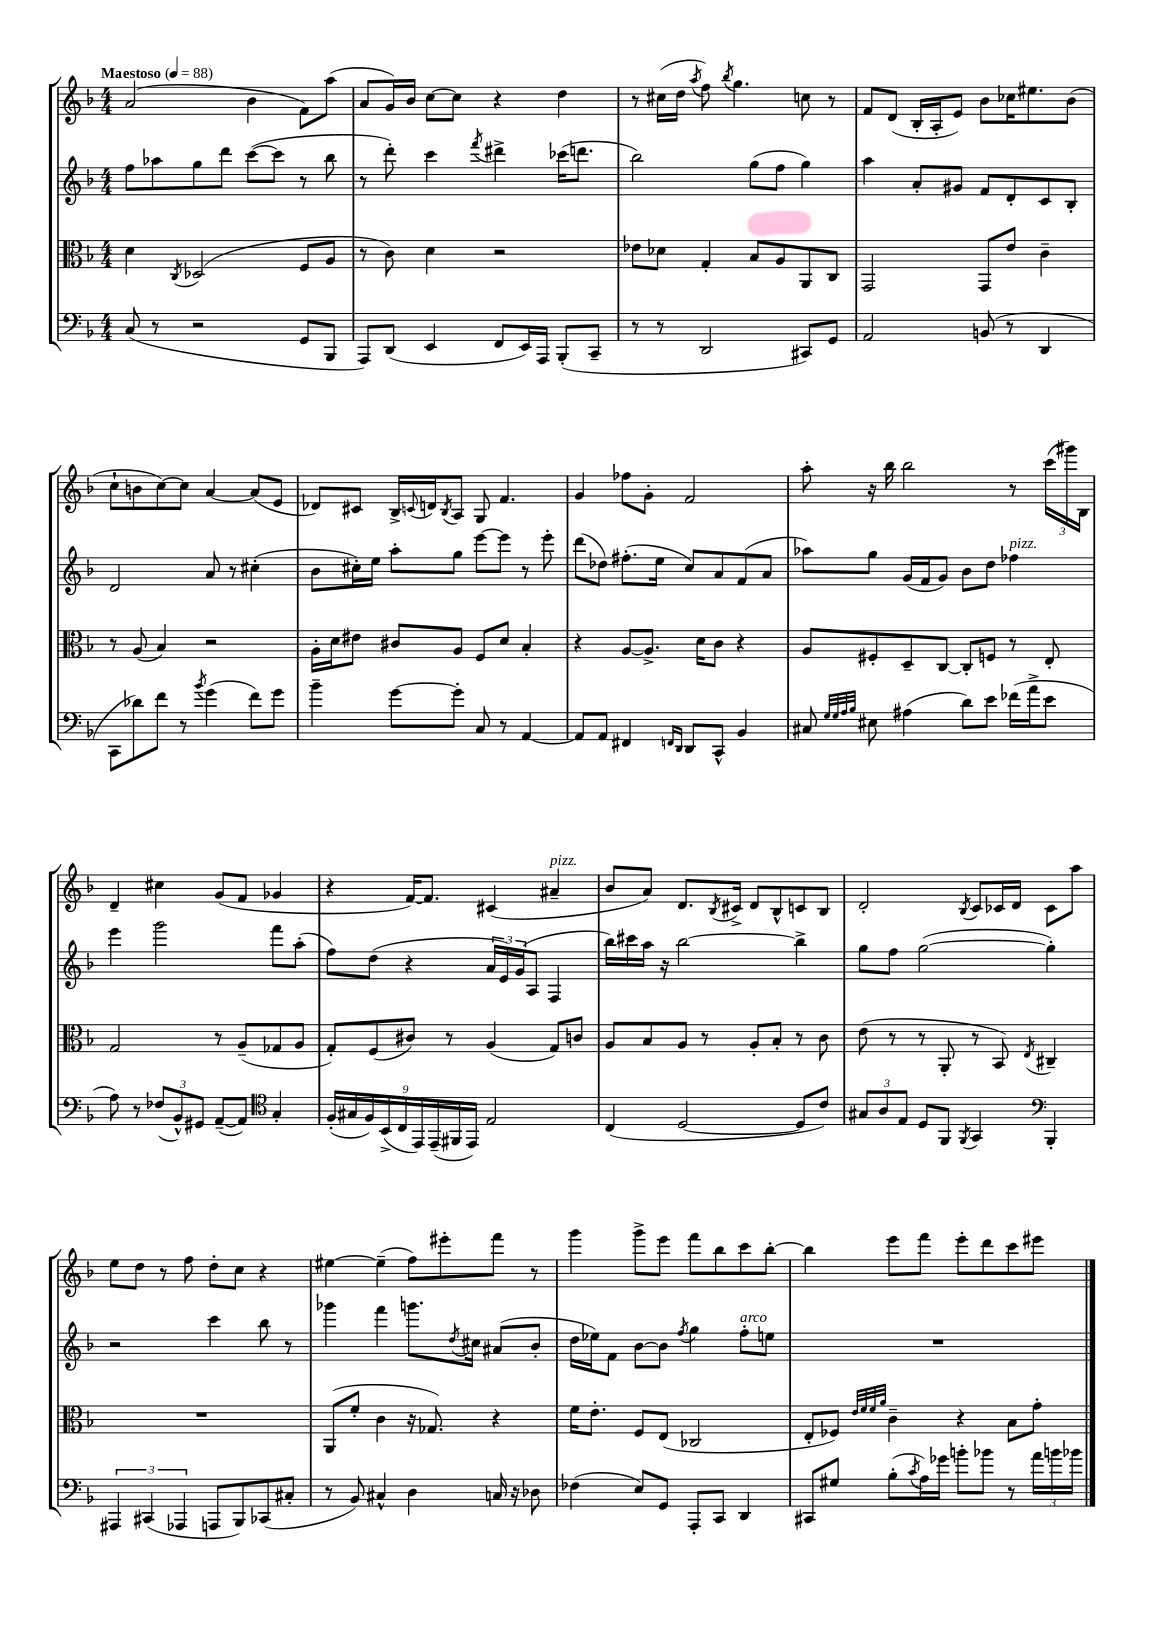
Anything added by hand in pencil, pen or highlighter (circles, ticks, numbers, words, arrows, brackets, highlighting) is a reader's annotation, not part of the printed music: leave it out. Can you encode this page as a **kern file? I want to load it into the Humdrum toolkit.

**kern	**kern	**kern	**kern
*staff4	*staff3	*staff2	*staff1
*clefF4	*clefC3	*clefG2	*clefG2
*k[b-]	*k[b-]	*k[b-]	*k[b-]
*M4/4	*M4/4	*M4/4	*M4/4
*MM88	*MM88	*MM88	*MM88
(8C	4d	8ff	(2a
8r	.	8aa-	.
.	8qC	.	.
2r	(2D-	8gg	.
.	.	8ddd	.
.	.	([8ccc	4b-
.	.	8ccc]	.
8GG	8F	8r	8f)
8BBB-	8A	8bb-	(8aa
=	=	=	=
8AAA)	8r	8r	8a
(8DD	8c)	8ddd')	16g)
.	.	.	16b-
4EE	4d	4ccc	[8cc
.	.	.	8cc]
.	.	8qfff	.
8FF	2r	4ddd#^	4r
16EE)	.	.	.
16AAA	.	.	.
(8BBB-'	.	(16ccc-	4dd
.	.	8.ddd	.
8CC~	.	.	.
=	=	=	=
8r	8e-	2bb-)	8r
8r	8d-	.	(16cc#
.	.	.	16dd
.	.	.	8qaa
2DD	4G'	.	8ff)
.	.	.	8qbb-
.	.	.	4.gg
.	8B-	(8gg	.
.	8A	8ff	.
8CC#)	8AA	4gg)	8cc
8GG	8C	.	8r
=	=	=	=
2AA	2GG	4aa	8f
.	.	.	(8d
.	.	8a'	16B-'
.	.	.	16A'
.	.	8g#	8e)
(8BB	8GG	8f	8b-
8r	8e	8d'	16cc-
.	.	.	8.ee#
4DD	4c~	8c	.
.	.	8B-'	(8b-
=	=	=	=
8CC	8r	2d	8cc`
8d-)	(8A	.	8b
8f	4B-)	.	[8cc)
8r	.	.	8cc]
8qb-	.	.	.
(4g	2r	8a	[4a
.	.	8r	.
8f)	.	(4cc#'	(8a]
8g	.	.	8e
=	=	=	=
4b-~	16A'	8b-	8d-)
.	16d	.	.
.	8e#	16cc#')	8c#
.	.	16ee	.
[8g	8c#	8aa'	16B-^
.	.	.	8qqc
.	.	.	16d
.	.	.	8qB-
8g']	8A	8gg	8A
8C	8F	[8eee	8G
8r	8d	8eee]	4.f
[4AA	4B-'	8r	.
.	.	8eee'	.
=	=	=	=
8AA]	4r	(8ddd	4g
8AA	.	8dd-)	.
4FF#	[8A	(8.ff#'	8ff-
.	8.A^]	.	8g'
.	.	16ee	.
16qqFF	.	.	.
16qqDD	.	.	.
8DD	.	8cc)	2f
.	16d	.	.
8CC^^	8c	8a	.
4BB-	4r	(8f	.
.	.	8a	.
=	=	=	=
8C#	8A	8aa-)	8aa'
32qqG	.	.	.
32qqG	.	.	.
32qqA	.	.	.
32qqB-	.	.	.
8E#	8F#'	8gg	16r
.	.	.	16bb-
(4A#	8D~	(16g	2bb-
.	.	16f	.
.	[8C	8g)	.
8d)	8C']	8b-	.
8e	8F	8dd	.
(16f-	8r	4ff-	8r
16a^	.	.	.
8e	8E'	.	(24ccc
.	.	.	24ggg#)
.	.	.	24B-
=	=	=	=
8A)	2G	4eee	4d~
8r	.	.	.
(12F-	.	2ggg	4cc#
12BB-^^)	.	.	.
12GG#	.	.	.
([8AA~	8r	.	(8g
8AA])	(8A~	.	8f
*clefC4	*	*	*
4G'	8G-	8fff	4g-
.	8A	(8aa'	.
=	=	=	=
(18F'	8G')	8ff)	4r
18G#	.	.	.
18F)	.	.	.
.	(8F	(8dd	.
(18BB-^	.	.	.
18C	.	.	.
.	8c#)	4r	[16f)
18EE)	.	.	.
.	.	.	8.f]
(18EE~	.	.	.
.	8r	.	.
18FF#	.	.	.
18EE)	.	.	.
2E	(4A	24a	(4c#
.	.	24e)	.
.	.	(24g	.
.	.	8A	.
.	8G)	4F	4a#~
.	8c	.	.
=	=	=	=
(4C	8A	16bb-)	8b-
.	.	16ccc#	.
.	8B-	16aa	8a)
.	.	16r	.
[2D	8A	[2bb-	8.d
.	8r	.	.
.	.	.	8qB-
.	.	.	16c#^
.	8A'	.	8d
.	8B-'	.	8B-^^
8D]	8r	4bb-^]	8c
8c)	8c	.	8B-
=	=	=	=
12G#	(8e	8gg	2d'
12A	.	.	.
.	8r	8ff	.
12E	.	.	.
8D	8r	([2gg	.
8FF	8AA'	.	.
8qFF	.	.	8qB-
4GG	8r	.	8c
.	8BB-)	.	16c-
.	.	.	16d
*clefF4	*	*	*
.	8qE	.	.
4BBB-'	4C#~	4gg'])	8c-
.	.	.	8aa
=	=	=	=
6AAA#	1r	2r	8ee
.	.	.	8dd
(6CC#	.	.	.
.	.	.	8r
6AAA-	.	.	.
.	.	.	8ff
8AAA	.	4ccc	8dd'
8BBB-)	.	.	8cc
(8CC-	.	8bb-	4r
8C#'	.	8r	.
=	=	=	=
8r	(8AA	4ggg-	[4ee#
8BB-)	8f'	.	.
4C#^^	4c	4fff	(4ee#~]
4D	16r	8.ggg	8ff)
.	8.G-)	.	.
.	.	.	8eee#'
.	.	8qdd	.
.	.	16cc#	.
16C	4r	(8a#	8fff
16r	.	.	.
8D-	.	8b-'	8r
=	=	=	=
(4F-	16f	16dd	4ggg
.	8.e'	16ee-)	.
.	.	8f	.
8E)	8F	[8b-	8ggg^
8GG	(8E	8b-]	8eee
.	.	8qff	.
8AAA'	2C-	4gg	8fff
8CC	.	.	8bb-
4DD	.	8ff'	8ccc
.	.	8ee	[8bb-'
=	=	=	=
8CC#	8E'	1r	4bb-]
8G#	8F-)	.	.
.	32qqe	.	.
.	32qqf	.	.
.	32qqf	.	.
.	32qqa	.	.
(8B-'	4c~	.	8eee
8qc	.	.	.
16A)	.	.	8fff
16g-	.	.	.
8b'	4r	.	8eee'
8b-	.	.	8ddd
8r	8B-	.	8ccc
24a	8g'	.	8eee#
24b	.	.	.
24b-	.	.	.
==	==	==	==
*-	*-	*-	*-
